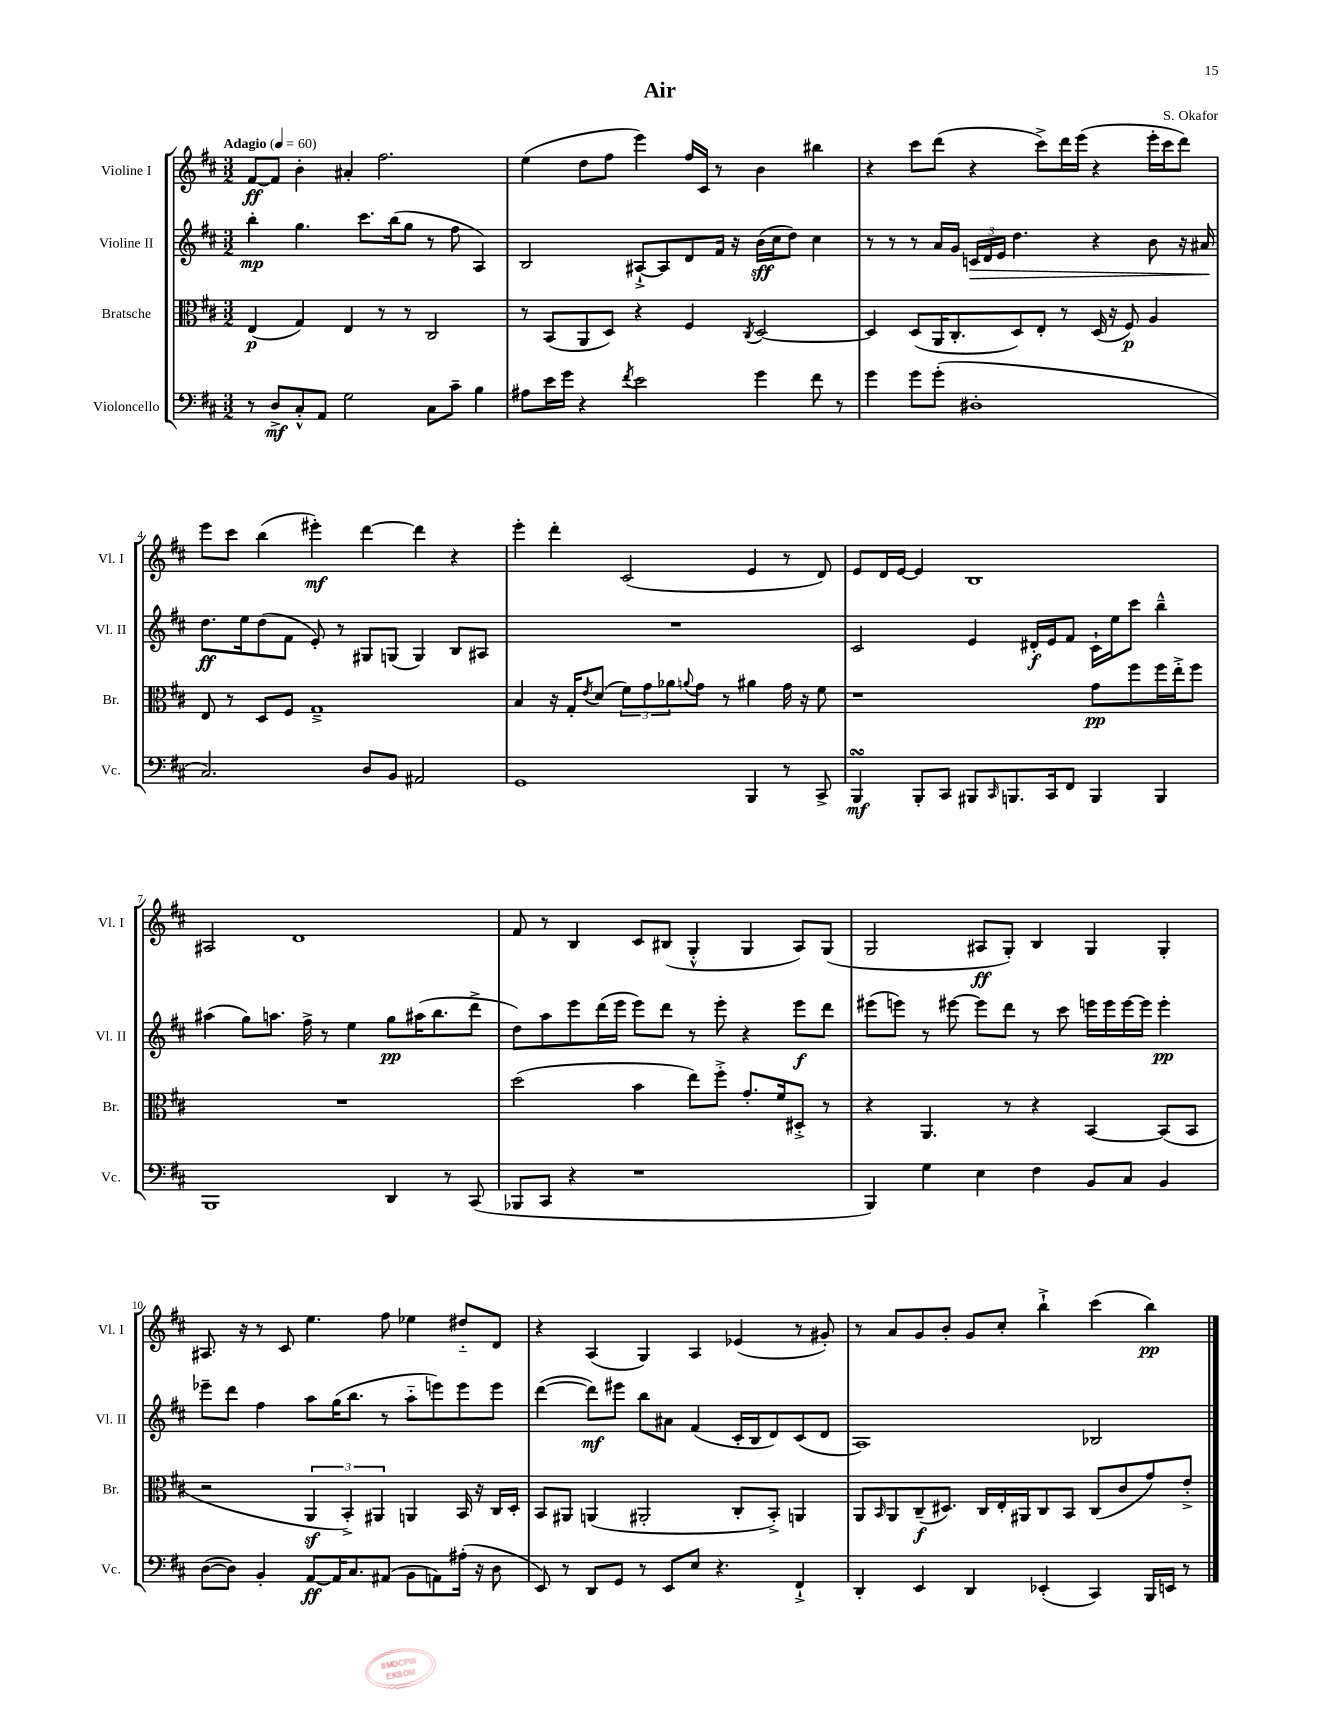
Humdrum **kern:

**kern	**kern	**kern	**kern
*staff4	*staff3	*staff2	*staff1
*clefF4	*clefC3	*clefG2	*clefG2
*k[f#c#]	*k[f#c#]	*k[f#c#]	*k[f#c#]
*M3/2	*M3/2	*M3/2	*M3/2
*MM60	*MM60	*MM60	*MM60
8r	(4E	4bb'	[8f#
8D^	.	.	8f#]
8C#'^^	4G)	4.gg	4b'
8AA	.	.	.
2G	4E	.	4a#'
.	.	8.ccc#	.
.	8r	.	2.ff#
.	.	(16bb	.
.	8r	8gg	.
8C#	2C#	8r	.
8c#~	.	8ff#	.
4B	.	4A)	.
=	=	=	=
8A#	8r	2B	(4ee
16e	(8BB	.	.
16g	.	.	.
4r	8AA	.	8dd
.	8D)	.	8ff#
8qf#	.	.	.
2e	4r	[8A#`^	4eee)
.	.	8A#]	.
.	4F#	8d	16ff#
.	.	.	16c#
.	.	16f#	8r
.	.	16r	.
.	8qC#	.	.
4g	[2D	(16b	4b
.	.	16cc#	.
.	.	8dd)	.
8f#	.	4cc#	4bb#
8r	.	.	.
=	=	=	=
4g	4D]	8r	4r
.	.	8r	.
8g	(8D	8r	8ccc#
(8g'	16AA	16a	(8ddd
.	8.C#'	16g	.
1D#'	.	24c	4r
.	.	24d	.
.	.	24e	.
.	8D)	4.dd	.
.	8E'	.	8ccc#^)
.	8r	.	16ddd
.	.	.	(16eee
.	(16D	4r	4r
.	16r	.	.
.	8F#)	.	.
.	4A	8b	16eee'
.	.	.	16ccc#
.	.	16r	8ddd)
.	.	16a#	.
=	=	=	=
2.C#)	8E	8.dd	8eee
.	8r	.	8ccc#
.	.	16ee	.
.	8D	(8dd	(4bb
.	8F#	8f#	.
.	1G~^	8e')	4eee#')
.	.	8r	.
8D	.	8G#	[4ddd
8BB	.	(8G	.
2AA#	.	4G)	4ddd]
.	.	8B	4r
.	.	8A#	.
=	=	=	=
1GG	4B	1.r	4eee'
.	16r	.	4ddd'
.	16G'	.	.
.	8qe	.	.
.	(8d	.	.
.	12f#)	.	(2c#
.	12g	.	.
.	12a-	.	.
.	8qqa	.	.
.	8g	.	.
.	8r	.	.
4BBB	4a#	.	4e
8r	16g	.	8r
.	16r	.	.
8CC#^	8f#	.	8d)
=	=	=	=
4BBB	1r	2c#	8e
.	.	.	16d
.	.	.	[16e
8BBB'	.	.	4e]
8CC#	.	.	.
8BBB#	.	4e	1B
16qqCC#	.	.	.
8.BBB	.	.	.
.	.	16d#'	.
16CC#	.	16e	.
8FF#	.	8f#	.
4BBB	8g	16c#`	.
.	.	16ee	.
.	8ff#	8ccc#	.
4BBB	16ff#	4bb~^^	.
.	16ee'^	.	.
.	8ff#	.	.
=	=	=	=
1BBB	1.r	(4aa#	2A#
.	.	8gg)	.
.	.	8.aa	.
.	.	.	1d
.	.	16ff#^	.
.	.	8r	.
.	.	4ee	.
4DD	.	8gg	.
.	.	(16aa#	.
.	.	8.bb	.
8r	.	.	.
(8CC#	.	8ddd^	.
=	=	=	=
8BBB-	(2dd	8dd)	8f#
8CC#	.	8aa	8r
4r	.	8eee	4B
.	.	(16ddd	.
.	.	16eee	.
1r	4b	8eee)	8c#
.	.	8ddd	(8B#
.	8ee)	8r	4G'^^
.	8ff#'^	8eee'	.
.	8.g'	4r	4G
.	16f#	.	.
.	8D#'^	8eee	8A)
.	8r	8ddd	(8G
=	=	=	=
4BBB)	4r	(8eee#	2G
.	.	8eee)	.
4G	4.AA	8r	.
.	.	[8eee#	.
4E	.	8eee#]	8A#
.	8r	8ddd	8G')
4F#	4r	8r	4B
.	.	8ccc#	.
8BB	[4BB	16eee	4G
.	.	16eee	.
8C#	.	[16eee	.
.	.	16eee]	.
4BB	(8BB]	4eee'	4G'
.	8BB	.	.
=	=	=	=
([8D	2r	8eee-~	8.A#
8D])	.	8ddd	.
.	.	.	16r
4BB'	.	4ff#	8r
.	.	.	8c#
[8AA	6AA	8aa	4.ee
16AA]	.	(16gg	.
.	6BB'^)	.	.
8.C#	.	8.bb	.
.	6AA#	.	.
(8AA#	.	8r	8ff#
8BB	4AA	8aa'~	4ee-
8AA)	.	8eee)	.
(16A#'	16BB	8eee	8dd#'~
16r	16r	.	.
8D	16C#	8eee	8d
.	16D'	.	.
=	=	=	=
8EE)	8BB	([4ddd	4r
8r	8AA#	.	.
8DD	(4AA	8ddd])	(4A
8GG	.	8eee#	.
8r	2AA#'	8bb	4G)
8EE	.	8a#	.
8E	.	(4f#	4A
4.r	.	.	.
.	8C#'	16c#'	(4e-
.	.	16B	.
.	8BB'^)	8d)	.
4FF#`^	4AA	(8c#	8r
.	.	8d	8g#')
=	=	=	=
4DD'	8AA	1A)	8r
.	16qqBB	.	.
.	8AA	.	8a
4EE	(8C#~	.	8g
.	8.D#)	.	8b'
4DD	.	.	8g
.	16C#	.	.
.	16E'	.	8cc#'
.	16AA#	.	.
(4EE-'	8C#	.	4bb`^
.	8BB	.	.
4CC#)	(8C#	2B-	(4ccc#
.	8c#	.	.
16BBB	8g)	.	4bb)
16EE	.	.	.
8r	8e'^	.	.
==	==	==	==
*-	*-	*-	*-
